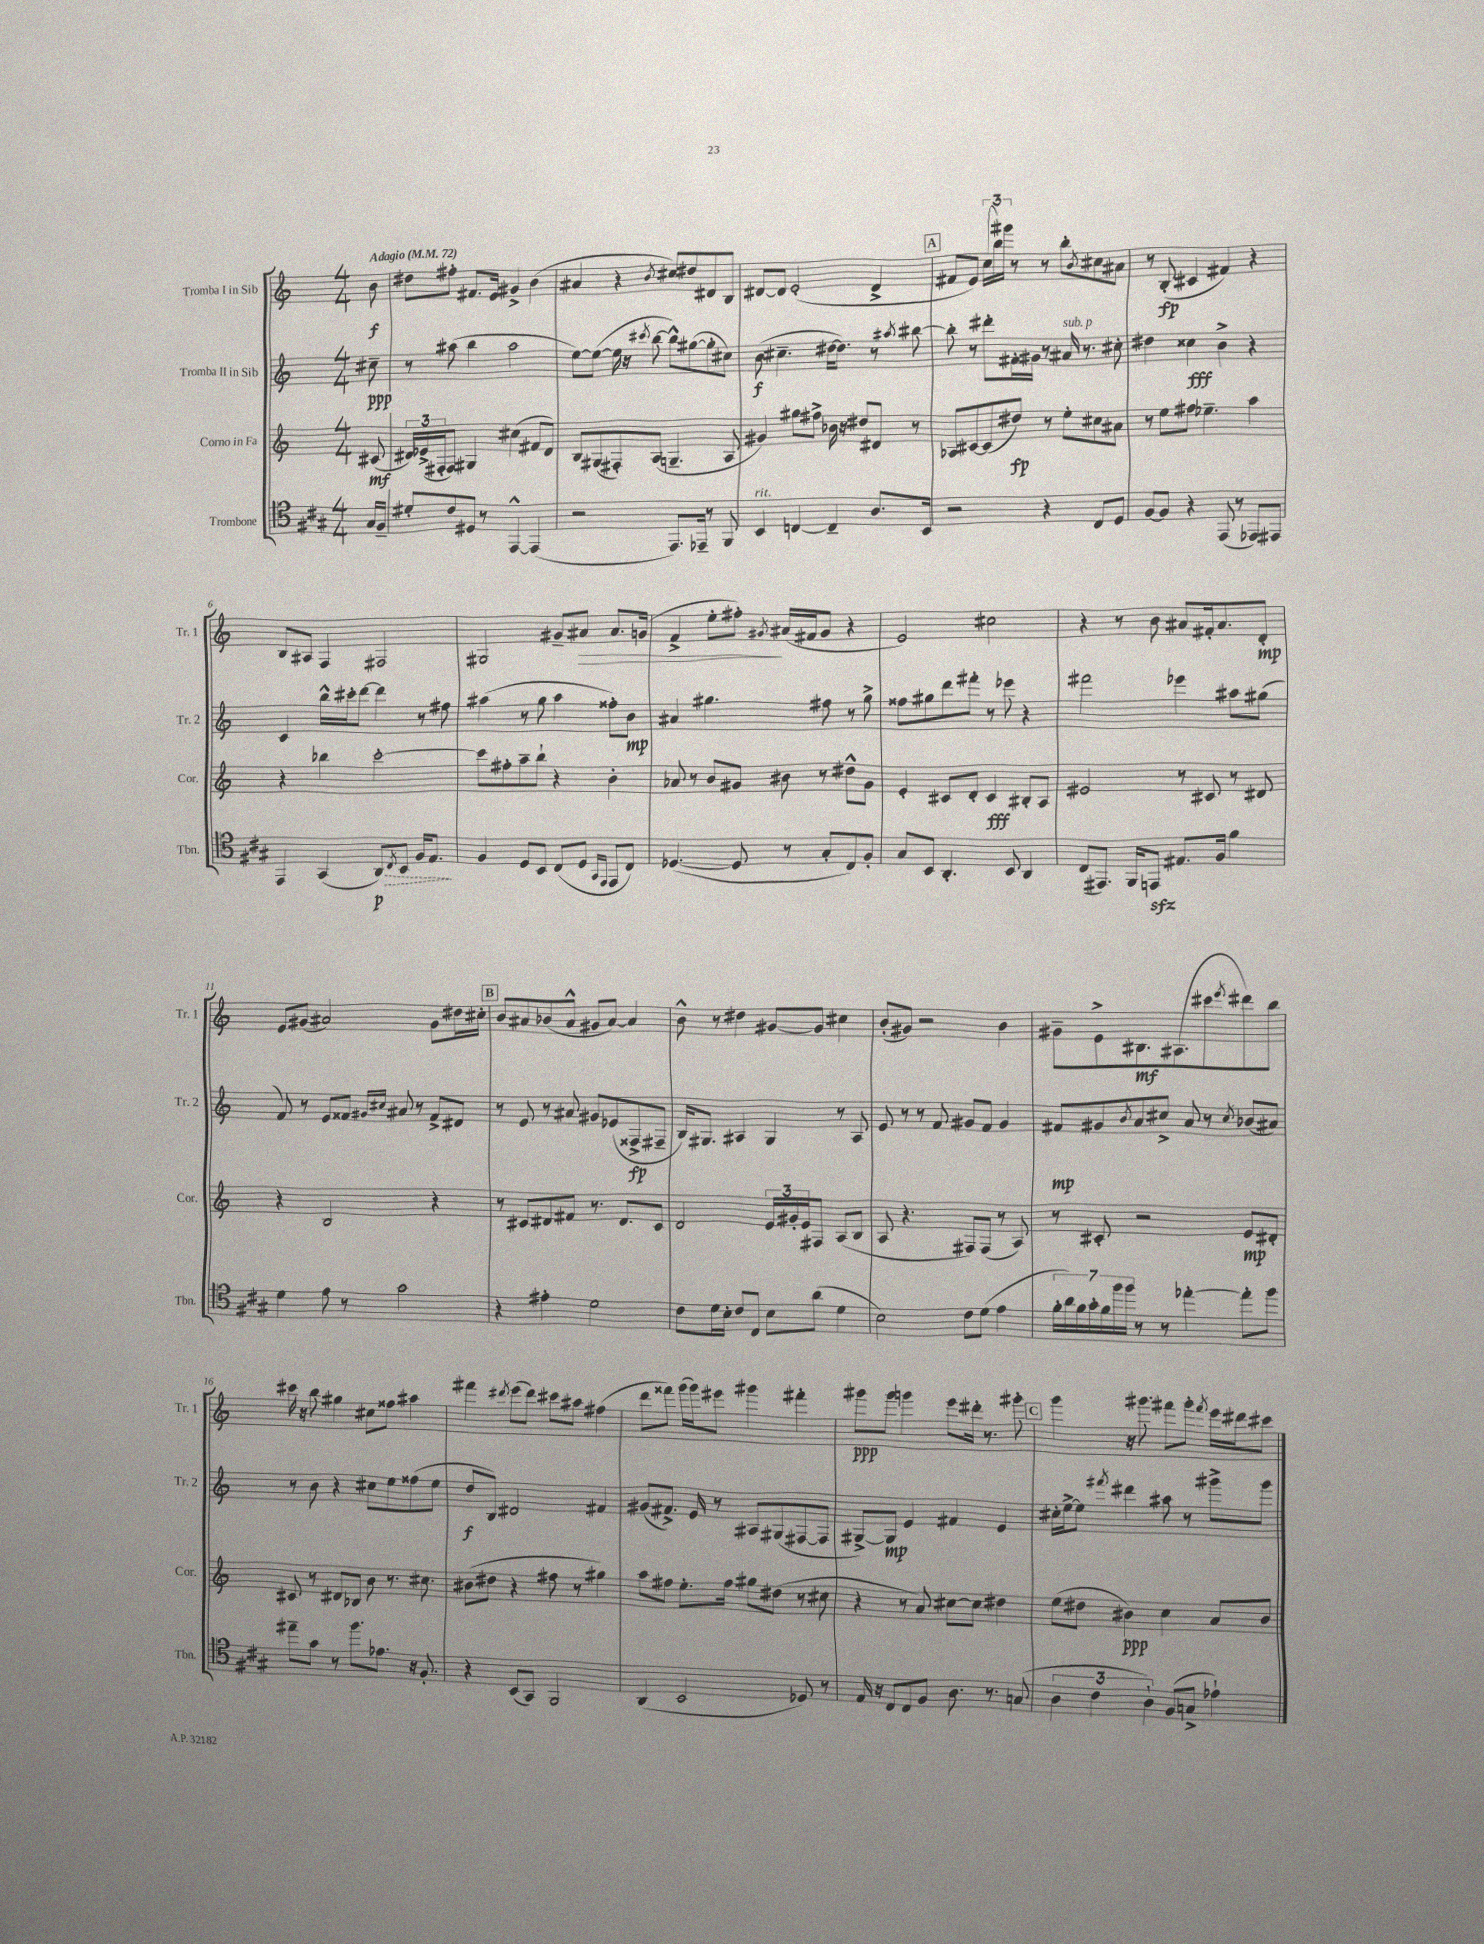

**kern	**kern	**kern	**kern
*staff4	*staff3	*staff2	*staff1
*clefC4	*clefG2	*clefG2	*clefG2
*k[f#c#g#]	*k[]	*k[]	*k[]
*M4/4	*M4/4	*M4/4	*M4/4
*MM72	*MM72	*MM72	*MM72
16G#	(8c#	8cc#~	8b
16F#~	.	.	.
=	=	=	=
8d#'	24d#)	8r	8dd#
.	(24e-^	.	.
.	24F#'	.	.
8c#	8F#)	(8aa#	8ff#'
8D#	4G#	4bb	8.f#
8r	.	.	.
.	.	.	16e
[4EE^^	(4cc#	2aa#	4g#^
(4EE]	8f#	.	(4b
.	8d#)	.	.
=	=	=	=
2r	8B	[8ee)	4a#
.	(8G#	(8ee_	.
.	8F#')	16ee]	4r
.	.	16r	.
.	.	8qccc#	.
.	(8A	[8bb	.
.	.	.	8qb
8.EE)	4.G~	8bb^^])	8cc#)
.	.	([8gg#	8dd#
16EE-~	.	.	.
8r	.	8gg#']	8d#
8FF#	8A	8cc#)	8B
=	=	=	=
4BB	4g#)	(8b	[8d#
.	.	4.cc#~	8d#]
[4C	8gg#	.	(2e'
.	8ff#^	.	.
4C~]	16b-	[16dd#	.
.	16r	8.dd#])	.
.	8dd#	.	.
8.A	8d#	8r	4d#^
.	.	8qaa#	.
.	8r	[8bb#	.
16BB	.	.	.
=	=	=	=
2r	8A-	8bb#']	8f#
.	[8c#	8r	8e)
.	(8c#]	8ddd#'	(24cc
.	.	.	24bb)
.	.	.	24ggg#
.	8dd#)	16f#'	8r
.	.	16g#	.
4r	8r	8r	8r
.	8ee'	16a#	8bb'
.	.	8.r	.
.	.	.	8qb
8C#	8cc#	.	8cc#
8D	8a#	8cc#'	8a#
=	=	=	=
[8F#	8r	4dd#	8r
8F#]	8ee	.	(8B'
4r	8ff#	4cc##	4c#
.	4.ee-~	.	.
(8EE	.	4b^	4f#)
8r	.	.	.
8EE-)	4aa	4r	4r
8EE#	.	.	.
=	=	=	=
4EE	4r	4c	8B
.	.	.	8A#
(4GG#	4bb-	16bb^^	4F
.	.	16ccc#'	.
.	.	[8ddd	.
8AA)	[2ccc'	4ddd]	2F#
8qC#	.	.	.
8BB	.	.	.
16F#	.	8r	.
8.E	.	.	.
.	.	8ff#	.
=	=	=	=
4F#	8ccc]	(4aa#	2G#
.	8ff#'	.	.
8D	8aa~	8r	.
8BB	8bb`	8gg	.
(8C#	4r	4aa#	8g#~
8D	.	.	8a#
16qqGG#	.	.	.
16qqEE	.	.	.
8EE	4b'	8ff##')	8.a#
8C#)	.	8b	.
.	.	.	(16g
=	=	=	=
([4.D-	8a-	4a#	4f^
.	8r	.	.
.	8b	4.gg#	8ee'
8D-]	8g#	.	8ff#')
.	.	.	8qg#
8r	8b#	.	(16a#
.	.	.	16f#
8G#'	8r	8ff#	8g#
8C#)	8dd#^^	8r	4r
8F#'	8g#	8gg#^	.
=	=	=	=
8G#	4e'	8ff##	2e)
8BB	.	8gg#	.
4.AA'	8c#	8ddd	.
.	8d'	8fff#'	.
.	4c#	8r	2cc#
8BB	.	8eee-	.
4AA	8B#'	4r	.
.	8A	.	.
=	=	=	=
(8C#	2e#	2fff#	4r
8.EE#)	.	.	.
.	.	.	8r
16FF#	.	.	.
8EE	.	.	8b
8.E#	8r	4eee-	8a#
.	8c#	.	16f#'
16F#	.	.	8.a#
4f#	8r	8aa#	.
.	8d#	(8gg#	8d'
=	=	=	=
4d	4r	8f)	8e
.	.	8r	(8g#
8e	2B	8e	2a#)
8r	.	8f##	.
.	.	16qqg#	.
.	.	16qqcc#	.
2g#	.	8a#	.
.	.	8r	.
.	4r	8f##^	8g#
.	.	8d#	16dd#
.	.	.	16cc#'
=	=	=	=
4r	8r	8r	8b
.	8c#	8e	8a#
4e#'	8d#	8r	(8b-
.	8f#	8a#	8a#^^
2d	8.r	8g#	8g#
.	.	(8e-	[8a#)
.	8.d#	.	.
.	.	8F##^	4a#]
.	8c#	8F#~	.
=	=	=	=
8c#	2d	16B)	8b^^
.	.	8.G#	.
16d	.	.	8r
16B'	.	.	.
8c#	.	4A#	4dd#
8C#	.	.	.
8B	24e	4G#	[8g#
.	24g#'	.	.
.	24e	.	.
(8a	8F#	.	8g#]
4d	(8A	8r	4cc#
.	8B	8A#	.
=	=	=	=
2B)	8A	8e	(8b'
.	4.r	8r	8g#)
.	.	8r	2r
.	.	8f	.
8c#	8F#)	8g#	.
(8d	(8F#	8f	.
4e	8r	4g#	4b
.	8A)	.	.
=	=	=	=
28f#'	8r	8f#	8g#~
28a)	.	.	.
28f#	.	.	.
28g#'	.	.	.
.	8c#'	8g#	8e^
28f#	.	.	.
28ff#	.	.	.
28ff#	.	.	.
.	.	8qb	.
8r	2r	8a	8.B#
8r	.	8cc#^	.
.	.	.	(8.A#
[4ee-'	.	8a	.
.	.	8r	8ccc#
.	.	8qcc#	8qeee
8ee-']	8e	(8b-	8ddd#)
8ff#	8d#'	8a#)	8bb
=	=	=	=
8ee#~	8c#	8r	16ccc#
.	.	.	16r
8g#	8r	8b	8bb
8r	8d#	4r	4gg#
8.ff#	8B-	.	.
.	8b	8cc#	8cc#
8.e-	.	.	.
.	8.r	8ee	8ff##
16r	.	(8ff##	4aa#
8.F#'	8.cc#	.	.
.	.	8ee	.
=	=	=	=
4r	(8b#	8dd	4fff#
.	8dd#	8B)	.
.	.	.	8qddd#
(8BB	4r	2d#	(8eee
8GG#)	.	.	8ddd#)
2FF#	8ff#	.	8ccc#
.	8r	.	8aa#
.	4gg#)	4f#	(4ff#
=	=	=	=
(4AA	8aa	(8g#	8ddd
.	8ff#	8.f#^)	8fff##)
2BB	8.ee'	.	(16ggg
.	.	16e	16ggg)
.	.	8r	8eee#
.	16ff#	.	.
.	8gg#	8A#	4ggg#
.	(8dd#	(8G#	.
8D-)	8r	[8F#	4fff#'
8r	8cc#	8F#]	.
=	=	=	=
16E	4r	[8G#^)	8ggg#
16r	.	.	.
8C#	.	8G#]	8ggg#
8C#	8r	4e	4ggg
8F#	8a)	.	.
8.A	[8cc#	4f#	8eee
.	8cc#]	.	16ddd#'
8.r	.	.	8.r
.	4dd#	4e	.
(8G	.	.	8ggg#'
=	=	=	=
6A	(8ee	16cc#'	4ggg
.	.	[16ee^	.
.	8dd#	8ee]	.
6c#	.	.	.
.	.	8qfff#	.
.	4b#)	4ddd#	16r
.	.	.	8.ggg#
6A`)	.	.	.
(8F#	4cc	8aa#	8fff#
8G^	.	8r	8ggg#'
.	.	.	8qfff#
4e-`)	8a	8ggg#^	16eee
.	.	.	16ddd#
.	8b#	8ggg#	8ccc#
==	==	==	==
*-	*-	*-	*-
